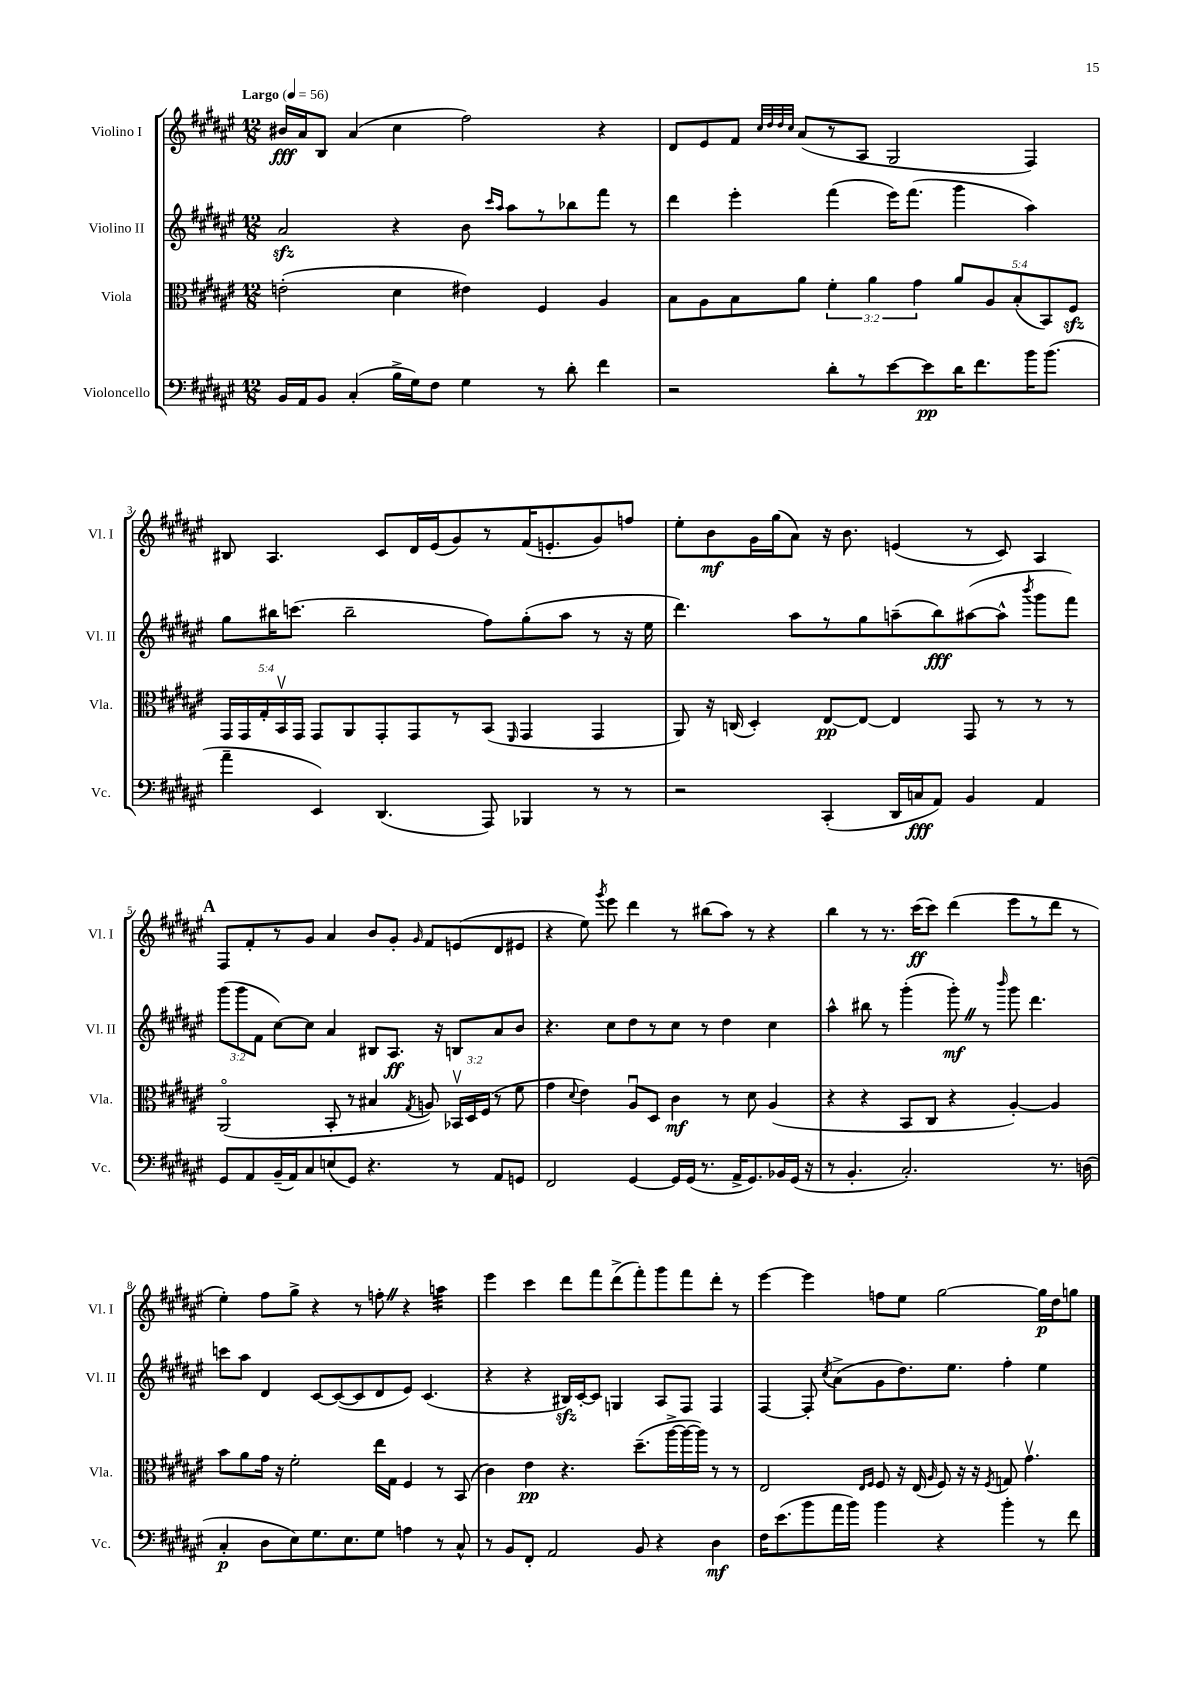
<<
\new StaffGroup <<
\new Staff = "s0" \with { instrumentName = "Violino I" shortInstrumentName = "Vl. I" } {
    \clef treble \key fis \major \numericTimeSignature \time 12/8 \tempo "Largo" 4 = 56
    \autoBeamOff bis'16[\fff ais'16 b8] ais'4( cis''4 fis''2) r4 |
    dis'8[ eis'8 fis'8] \grace { cis''32[ dis''32 dis''32 cis''32] } ais'8[( r8 ais8] gis2 fis4) |
    bis8 ais4. cis'8[ dis'16 eis'16( gis'8) r8 fis'16( e'8.-. gis'8) f''8] |
    eis''8[-. b'8\mf gis'16 gis''16( ais'8]) r16 b'8. e'4( r8 cis'8) ais4 |
    \mark \markup { \bold "A" } fis8[ fis'8-. r8 gis'8] ais'4 b'8[ gis'8]-. \grace { gis'16 } fis'8[ e'8( dis'8 eis'8] |
    r4 eis''8) \acciaccatura { gis'''8 } eis'''8 dis'''4 r8 bis''8[( ais''8]) r8 r4 |
    b''4 r8 r8. cis'''16[\ff( cis'''8]) dis'''4( eis'''8[ r8 dis'''8] r8 |
    eis''4-.) fis''8[ gis''8]-> r4 r8 f''8-. \once \override BreathingSign.text = \markup { \musicglyph "scripts.caesura.straight" } \breathe r4 a''4:32 |
    eis'''4 cis'''4 dis'''8[ fis'''8 dis'''8->( fis'''8-.) gis'''8 fis'''8 dis'''8]-. r8 |
    eis'''4~ eis'''4 f''8[ eis''8] gis''2~ gis''16[\p dis''16 g''8] \bar "|." |
}
\new Staff = "s1" \with { instrumentName = "Violino II" shortInstrumentName = "Vl. II" } {
    \clef treble \key fis \major \numericTimeSignature \time 12/8 \override Staff.TupletNumber.text = #tuplet-number::calc-fraction-text
    \autoBeamOff ais'2\sfz r4 b'8 \grace { cis'''16[ ais''16] } ais''8[ r8 bes''8 fis'''8] r8 |
    dis'''4 eis'''4-. fis'''4( eis'''16[) fis'''8.]( gis'''4 ais''4) |
    gis''8[ bis''16 c'''8.]( bis''2-- fis''8[) gis''8-.( ais''8] r8 r16 eis''16 |
    dis'''4.) ais''8[ r8 gis''8 a''8--( b''8\fff) ais''8~( ais''8]-^ \acciaccatura { b'''8 } gis'''8[ fis'''8]) |
    \mark \markup { \bold "A" } \tuplet 3/2 { gis'''8[( gis'''8 fis'8] } cis''8[~) cis''8] ais'4 bis8[ ais8.]\ff r16 b8[ ais'8 b'8] |
    r4. cis''8[ dis''8 r8 cis''8] r8 dis''4 cis''4 |
    ais''4-^ bis''8 r8 gis'''4-.( gis'''8-.\mf) \once \override BreathingSign.text = \markup { \musicglyph "scripts.caesura.straight" } \breathe r8 \grace { b'''16 } gis'''8 dis'''4. |
    c'''8[ ais''8] dis'4 cis'8[~ cis'8~( cis'8 dis'8 eis'8]) cis'4.( |
    r4 r4 bis16[\sfz) cis'16~-. cis'8] g4 ais8[ fis8] fis4 |
    fis4~ fis8-. \acciaccatura { cis''8 } ais'8[->( gis'8 dis''8.) eis''8.] fis''4-. eis''4 \bar "|." |
}
\new Staff = "s2" \with { instrumentName = "Viola" shortInstrumentName = "Vla." } {
    \clef alto \key fis \major \numericTimeSignature \time 12/8 \override Staff.TupletNumber.text = #tuplet-number::calc-fraction-text
    \autoBeamOff e'2-.( dis'4 eis'4) fis4 ais4 |
    b8[ ais8 b8 ais'8] \tuplet 3/2 { fis'4-. ais'4 gis'4 } \tuplet 5/4 { ais'8[ ais8 b8-.( b,8) fis8]\sfz } |
    \tuplet 5/4 { gis,16[ gis,16 gis16-. b,16\upbow gis,16] } gis,8[ ais,8 gis,8-. gis,8 r8 b,8]( \grace { fis,16 } gis,4 gis,4 |
    ais,8) r16 c16( dis4-.) eis8[~\pp eis8]~ eis4 gis,8 r8 r8 r8 |
    \mark \markup { \bold "A" } ais,2\flageolet( b,8-. r8 bis4 \acciaccatura { gis8 } a8) \tuplet 3/2 { bes,16[\upbow dis16 fis16]( } r8 fis'8 |
    gis'4 \appoggiatura { dis'8 } eis'4) ais8[\downbow dis8] cis'4\mf r8 dis'8 ais4( |
    r4 r4 b,8[ cis8] r4 ais4~-.) ais4 |
    b'8[ ais'8 gis'16] r16 fis'2-. eis''16[ gis16] fis4 r8 b,8( |
    cis'4) eis'4\pp r4. dis''8.[--( ais''16~-> ais''16~ ais''16]) r8 r8 |
    eis2 \grace { eis16[ fis16] } fis8 r16 eis16( \grace { ais16 } fis8) r16 r16 \acciaccatura { fis8 } g8 gis'4.\upbow \bar "|." |
}
\new Staff = "s3" \with { instrumentName = "Violoncello" shortInstrumentName = "Vc." } {
    \clef bass \key fis \major \numericTimeSignature \time 12/8
    \autoBeamOff b,16[ ais,16 b,8] cis4-.( b16[-> gis16) fis8] gis4 r8 dis'8-. fis'4 |
    r2 dis'8[-. r8 eis'8~ eis'8\pp dis'16 fis'8. b'16 b'8.]( |
    ais'4-- eis,4) dis,4.( ais,,8) bes,,4 r8 r8 |
    r2 cis,4-.( dis,16[ c16\fff ais,8]) b,4 ais,4 |
    \mark \markup { \bold "A" } gis,8[ ais,8 b,16--( ais,16) cis8 e8( gis,8]) r4. r8 ais,8[ g,8] |
    fis,2 gis,4~ gis,16[ gis,16]( r8. ais,16[-> gis,8.) bes,16 gis,16]( r16 |
    r8 b,4.-. cis2.-.) r8. d16( |
    cis4-.\p dis8[ eis8) gis8. eis8. gis8] a4 r8 cis8-^ |
    r8 b,8[ fis,8]-. ais,2 b,8 r4 dis4\mf |
    fis16[ eis'8.( b'8 ais'16 b'16]) b'4 r4 b'4-. r8 fis'8 \bar "|." |
}
>>
>>
